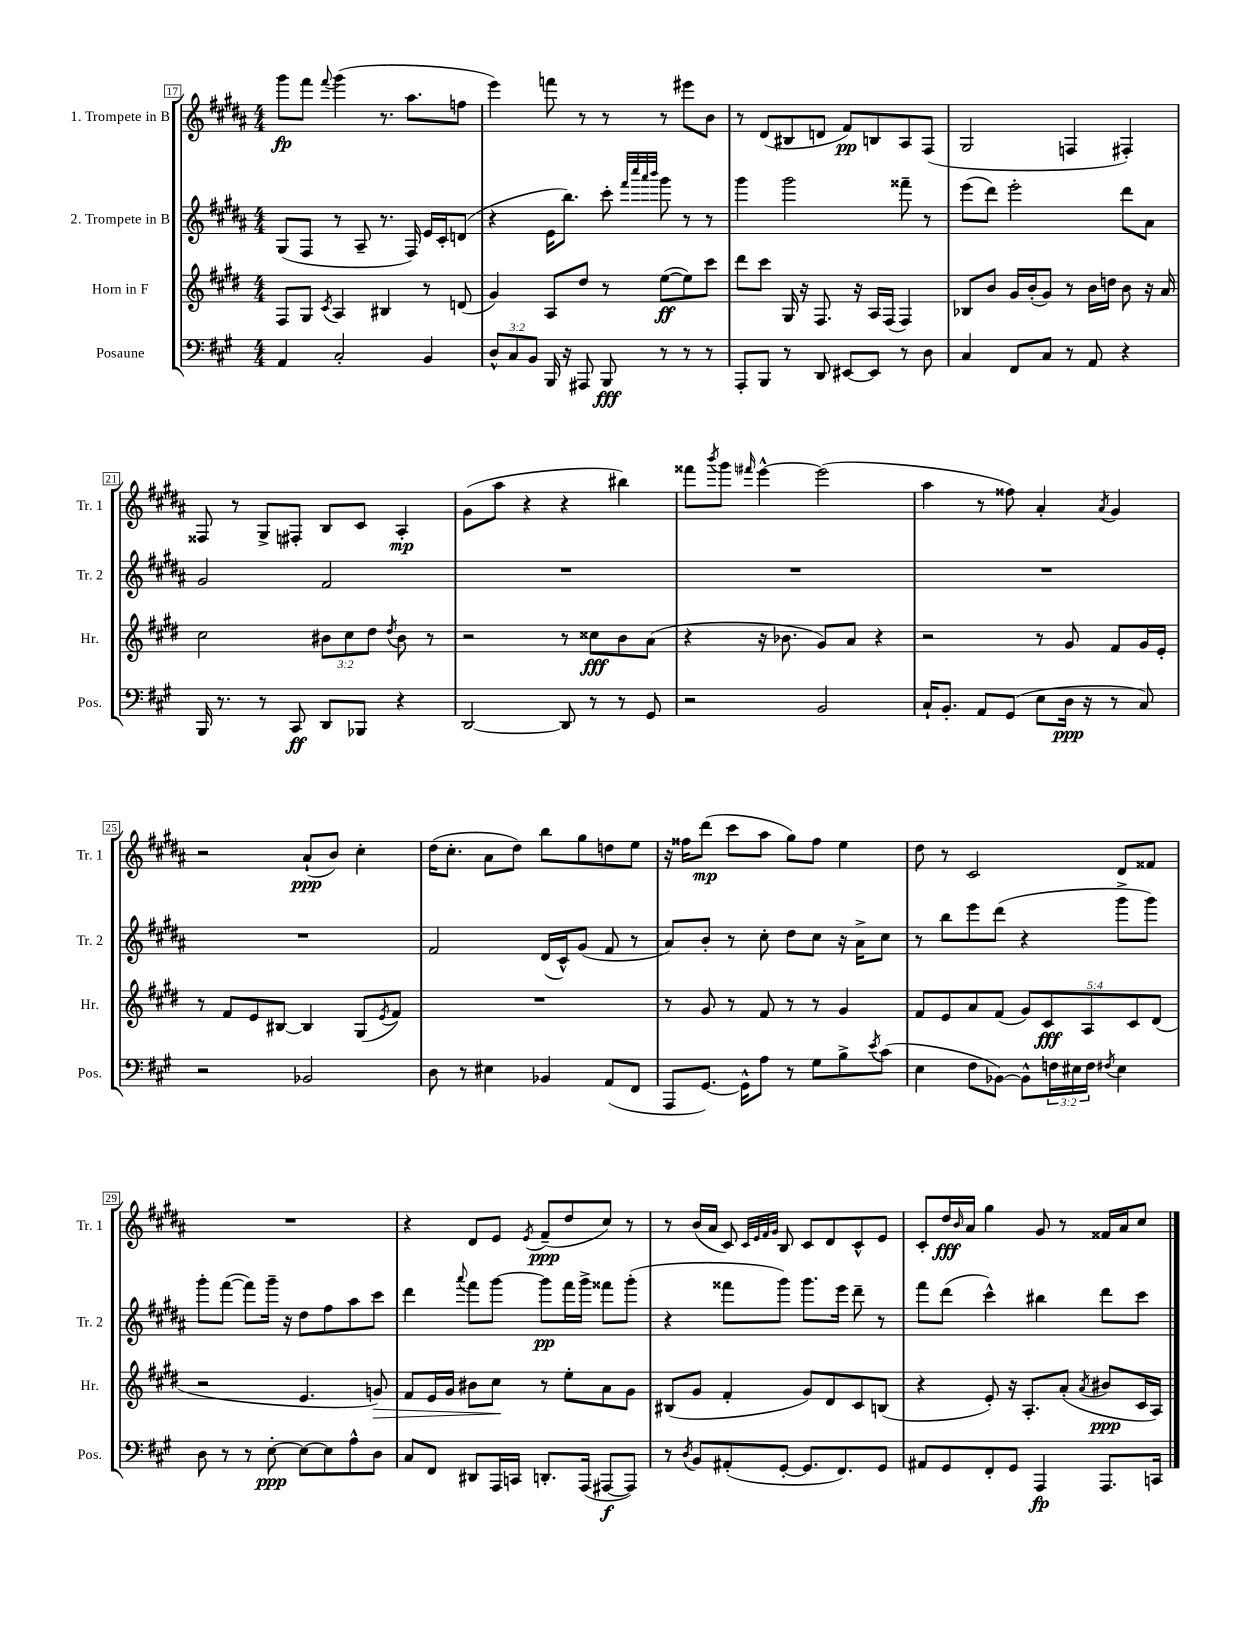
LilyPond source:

<<
\new StaffGroup <<
\new Staff = "s0" \with { instrumentName = "1. Trompete in B" shortInstrumentName = "Tr. 1" } {
    \clef treble \key b \major \numericTimeSignature \time 4/4
    gis'''8\fp fis'''8 \appoggiatura { fis'''8 } gis'''4( r8. ais''8. f''8 |
    e'''4) f'''8 r8 r8 r8 eis'''8 b'8 |
    r8 dis'8( bis8 d'8 fis'8\pp) b8 ais8 fis8( |
    gis2 f4 fis4-.) |
    fisis8 r8 gis8-> fis8-. b8 cis'8 ais4-.\mp |
    gis'8( ais''8 r4 r4 bis''4) |
    fisis'''8 \acciaccatura { b'''8 } gis'''8 \grace { fis'''16 } e'''4~-^ e'''2( |
    ais''4 r8 fisis''8) ais'4-. \acciaccatura { ais'8 } gis'4 |
    r2 ais'8-!\ppp( b'8) cis''4-. |
    dis''16( cis''8.-. ais'8 dis''8) b''8 gis''8 d''8 e''8 |
    r16 fisis''16 dis'''8\mp( cis'''8 ais''8 gis''8) fisis''8 e''4 |
    dis''8 r8 cis'2 dis'8 fisis'8 |
    R1 |
    r4 dis'8 e'8 \acciaccatura { e'8 } fis'8--\ppp( dis''8 cis''8) r8 |
    r8 b'16( ais'16 cis'8) \grace { cis'32 e'32 fis'32 gis'32 } b8 cis'8 dis'8 cis'8-^ e'8 |
    cis'8-. dis''16\fff \grace { b'16 } ais'16 gis''4 gis'8 r8 fisis'16 ais'16 cis''8 \bar "|." |
}
\new Staff = "s1" \with { instrumentName = "2. Trompete in B" shortInstrumentName = "Tr. 2" } {
    \clef treble \key b \major \numericTimeSignature \time 4/4
    gis8( fis8 r8 ais8-- r8. fis16) e'16 cis'16-. d'8( |
    r4 e'16 b''8.) cis'''8-. \grace { fis'''32 cis''''32 ais'''32 b'''32 } gis'''8 r8 r8 |
    gis'''4 gis'''2 fisis'''8-- r8 |
    e'''8( dis'''8) e'''2-. dis'''8 ais'8 |
    gis'2 fis'2 |
    R1 |
    R1 |
    R1 |
    R1 |
    fis'2 dis'16( cis'16-^) gis'8( fis'8 r8 |
    ais'8) b'8-. r8 cis''8-. dis''8 cis''8 r16 ais'16-> cis''8 |
    r8 b''8 e'''8 dis'''8( r4 gis'''8-> gis'''8) |
    gis'''8-. fis'''8~( fis'''8) gis'''16-- r16 dis''8 fis''8 ais''8 cis'''8 |
    dis'''4 \appoggiatura { ais'''8 } fis'''8 gis'''8~ gis'''8\pp fis'''16 gis'''16-> fisis'''8 gis'''8-.( |
    r4 fisis'''8 gis'''8) gis'''8. e'''16 dis'''8-- r8 |
    fis'''8 dis'''8( cis'''4-^) bis''4 dis'''8 cis'''8 \bar "|." |
}
\new Staff = "s2" \with { instrumentName = "Horn in F" shortInstrumentName = "Hr." } {
    \clef treble \key e \major \numericTimeSignature \time 4/4 \override Staff.TupletNumber.text = #tuplet-number::calc-fraction-text
    fis8 gis8 \acciaccatura { cis'8 } a4 bis4 r8 d'8( |
    gis'4) a8 dis''8 r8 e''8~\ff( e''8) cis'''8 |
    dis'''8 cis'''8 gis16 r16 fis8. r16 a16 fis16( fis4) |
    bes8 b'8 gis'16 b'16-.( gis'8) r8 b'16 d''16 b'8 r16 a'16 |
    cis''2 \tuplet 3/2 { bis'8 cis''8 dis''8 } \acciaccatura { dis''8 } bis'8 r8 |
    r2 r8 cisis''8\fff b'8 a'8( |
    r4 r16 bes'8. gis'8) a'8 r4 |
    r2 r8 gis'8 fis'8 gis'16 e'16-. |
    r8 fis'8 e'8 bis8~ bis4 gis8( \acciaccatura { e'8 } fis'8) |
    R1 |
    r8 gis'8 r8 fis'8 r8 r8 gis'4 |
    fis'8 e'8 a'8 fis'8( \tuplet 5/4 { gis'8) cis'8\fff a8 cis'8 dis'8( } |
    r2 e'4. g'8\>) |
    fis'8 e'16 gis'16 bis'8 cis''8\! r8 e''8-. a'8 gis'8 |
    bis8( gis'8 fis'4-. gis'8) dis'8 cis'8 b8( |
    r4 e'8-.) r16 a8.-. a'8-.( \acciaccatura { a'8 } bis'8\ppp cis'16 a16) \bar "|." |
}
\new Staff = "s3" \with { instrumentName = "Posaune" shortInstrumentName = "Pos." } {
    \clef bass \key a \major \numericTimeSignature \time 4/4 \override Staff.TupletNumber.text = #tuplet-number::calc-fraction-text
    a,4 cis2-. b,4 |
    \tuplet 3/2 { d8-^ cis8 b,8 } b,,16 r16 ais,,8 b,,8\fff r8 r8 r8 |
    a,,8-. b,,8 r8 d,8 eis,8~ eis,8 r8 d8 |
    cis4 fis,8 cis8 r8 a,8 r4 |
    b,,16 r8. r8 cis,8\ff d,8 bes,,8 r4 |
    d,2~ d,8 r8 r8 gis,8 |
    r2 b,2 |
    cis16-! b,8.-. a,8 gis,8( e8 d16\ppp r16 r8 cis8) |
    r2 bes,2 |
    d8 r8 eis4 bes,4 a,8( fis,8 |
    a,,8 gis,8.~) gis,16-^ a8 r8 gis8 b8-> \acciaccatura { e'8 } cis'8( |
    e4 fis8 bes,8~) bes,8-^ \tuplet 3/2 { f16 eis16 f16 } \acciaccatura { fis8 } eis4 |
    d8 r8 r8 e8~-.\ppp e8~ e8 a8-^ d8 |
    cis8 fis,8 dis,8 a,,16 c,16 d,8.-. a,,16( ais,,8~\f ais,,8) |
    r8 \acciaccatura { d8 } b,8 ais,8-.( gis,8~-. gis,8. fis,8.) gis,8 |
    ais,8 gis,8 fis,8-. gis,8 a,,4\fp a,,8. c,16 \bar "|." |
}
>>
>>
\layout { \context { \Score currentBarNumber = #17 \override BarNumber.stencil = #(make-stencil-boxer 0.1 0.3 ly:text-interface::print) } }
